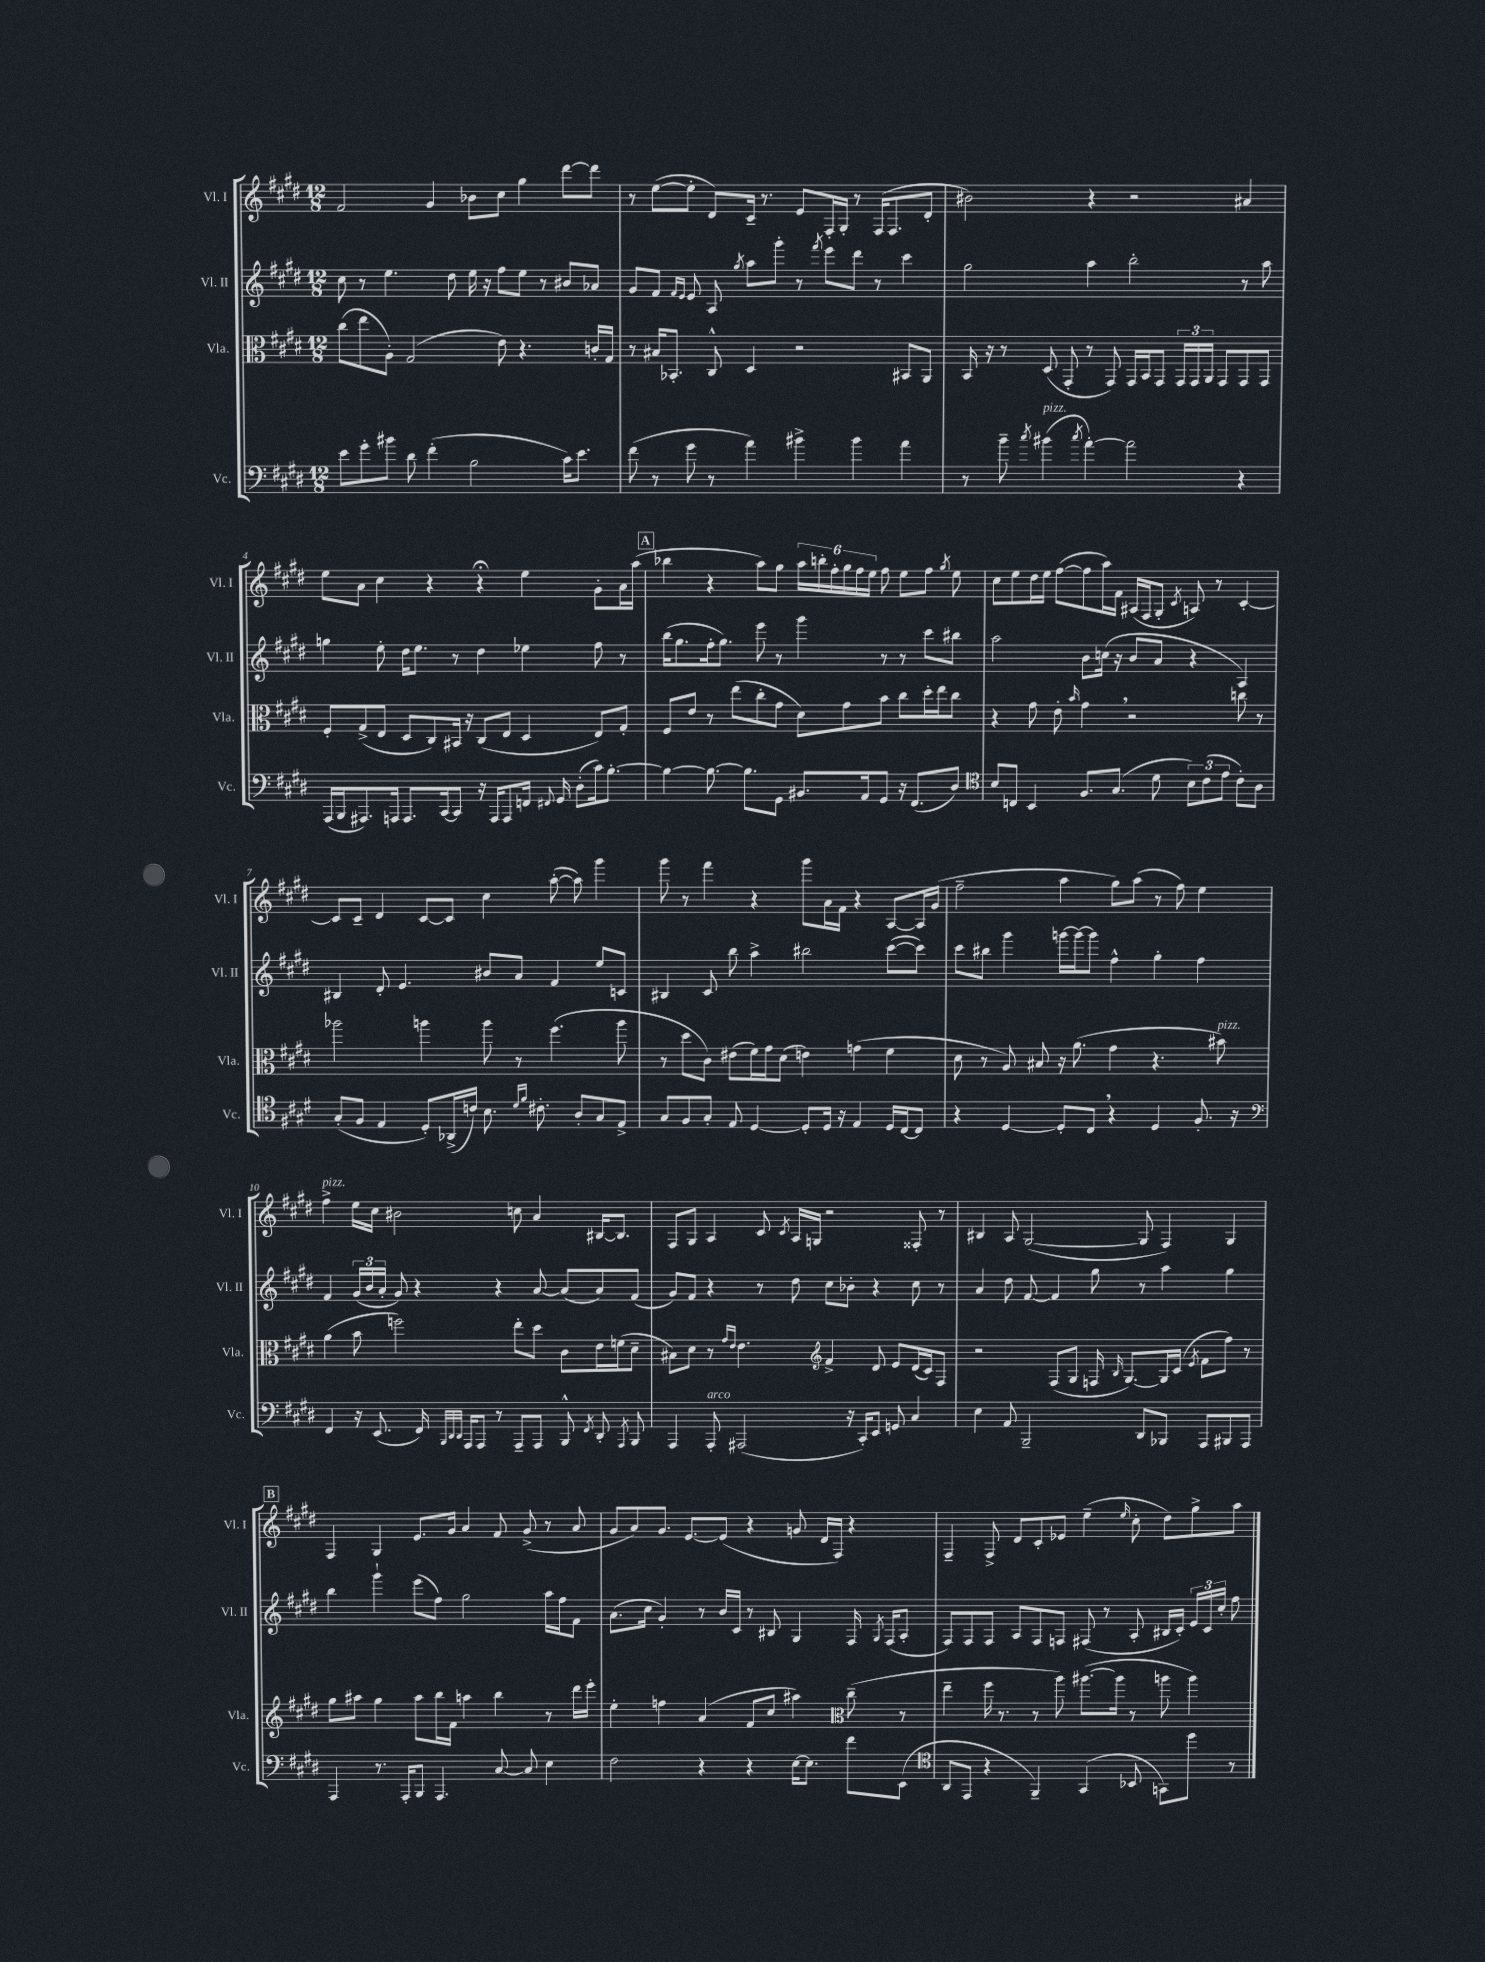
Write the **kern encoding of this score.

**kern	**kern	**kern	**kern
*staff4	*staff3	*staff2	*staff1
*clefF4	*clefC3	*clefG2	*clefG2
*k[f#c#g#d#]	*k[f#c#g#d#]	*k[f#c#g#d#]	*k[f#c#g#d#]
*M12/8	*M12/8	*M12/8	*M12/8
8e	(8cc#	8cc#	2f#
8g#'	8ee	8r	.
8b#	8A')	4.ee	.
8d#	(2G#	.	.
(4f#'	.	.	4g#
.	.	8dd#	.
2B	.	16ee	8b-
.	.	16r	.
.	8e)	8ff#	8cc#
.	4.r	8ee	4gg#
.	.	8r	.
16c#)	.	8b#	[8ddd#
8.e	.	.	.
.	16c'	8a-	8ddd#]
.	16G#	.	.
=	=	=	=
(8f#	8r	8g#	8r
8r	16B#	8f#	([8ee
.	8.BB-'	.	.
.	.	16qqf#	.
.	.	16qqe	.
8g#	.	8e	8ee']
8r	8C#^^	8A	8d#)
.	.	8qgg#	.
4a)	4D#	8aa	16c#~
.	.	.	8.r
.	.	8ggg#'	.
4b#^	2r	8r	8e
.	.	8qfff#	.
.	.	8eee	16F#'
.	.	.	16G#'
4b#	.	8ddd#	8r
.	.	8r	(16F#
.	.	.	8.F#
4a	8BB#	4ccc#	.
.	8AA	.	8d#'
=	=	=	=
8r	16BB	2gg#	2b#)
.	16r	.	.
8b~	8r	.	.
8qcc#	.	.	.
(4b#	(8D#	.	.
.	8GG#'	.	.
8qcc#	.	.	.
[4a')	8r	4aa	4r
.	8GG#)	.	.
2a]	16GG#	2bb'	2r
.	16BB	.	.
.	8GG#	.	.
.	24GG#	.	.
.	24GG#	.	.
.	24AA	.	.
.	8GG#	.	.
4r	8GG#	8r	4a#
.	8GG#	8aa	.
=	=	=	=
(16AAA	8F#'	4gg	8ee
16BBB	.	.	.
8.AAA#)	(8G#^	.	8a
.	8E	8ee'	4cc#
16AAA	.	.	.
8.AAA	8D#	16dd#	.
.	.	8.ee	.
.	8C#)	.	4r
[16CC#	.	.	.
8CC#]	16BB#	8r	.
.	16r	.	.
16r	(8C#	4dd#	4r;
16AAA	.	.	.
8AAA	8E	.	.
16FF	4D#	4ee-	4ee
8qqFF#	.	.	.
16GG#	.	.	.
(8D#'	.	.	.
16c#)	8E)	8ff#	8g#'
[8.B'	.	.	.
.	8G#'	8r	16a
.	.	.	(16aa
=	=	=	=
4B_	8F#	(16bb	4bb-
.	.	8.gg#	.
.	8e	.	.
8.B_	8r	16ff#'	4r
.	.	8.gg#)	.
.	(8ee	.	.
8.B]	.	.	.
.	8cc#'	8eee	8aa)
8GG#	8g#	8r	8gg#
8.BB#	8d#)	4ggg#	24aa
.	.	.	24bb'
.	.	.	24ff#'
.	8g#	.	24gg#
.	.	.	24ff#
16AA	.	.	.
.	.	.	24ee
8GG#	8b	8r	8ff#
16r	8cc#	8r	8ee
(8.FF#	.	.	.
.	16dd#'	8ccc#	8ff#
.	16ee	.	.
.	.	.	8qgg#
8D#)	8cc#	8bb#	8ee
=	=	=	=
*clefC4	*	*	*
8B	4r	2aa	8cc#
8C	.	.	8ee
4BB	8g#	.	16dd#
.	.	.	16ee
.	8e'	.	([8ff#
.	16qqb	.	.
8.F#	4g#	8b	8ff#]
.	.	(16cc	16aa)
(8.G#	.	16r	16f#
.	2r	8b	(16A#
.	.	.	16F#
8d#	.	8a	8G#'
.	.	.	8qc#
12B)	.	4r	8A)
(12c#	.	.	.
.	.	.	8r
12e	.	.	.
8c#')	8cc	4A)	[4c#'
8A	8r	.	.
=	=	=	=
(8G#'	2aa-	4B#	8c#]
8F#	.	.	8c#~
4E	.	8d#'	4d#
.	.	4.e	.
8D#')	4aa	.	[8c#
(16AA-^	.	.	8c#]
16c)	.	.	.
8.B	8aa	8b#	4cc#
.	8r	8a	.
16qqd#	.	.	.
16qqf#	.	.	.
8.c#'	.	.	.
.	(4.ff#	4f#	([8aa'
8A'	.	.	8aa])
8G#	.	8ee	4ggg#
8E^	8aa	8c	.
=	=	=	=
8G#	8r	4B#	8ggg#
8F#	8dd#	.	8r
8G#'	8c#)	8c#	4fff#
8E	(8e#	8bb	.
[4D#	16f#)	4aa^	4r
.	16g#	.	.
.	(8d#	.	.
8D#']	4e)	2bb#	8ggg#
16D#	.	.	16a
16r	.	.	16f#
4E	(4g	.	4r
16D#	4f#	([8ccc#	[8A
[16C#	.	.	.
8C#]	.	8ccc#])	16A]
.	.	.	(16g#
=	=	=	=
4r	8d#	8ccc#	2ff#~
.	8r	8bb#	.
[4D#	8A)	4ggg#	.
.	8B#	.	.
8D#']	16r	[16ggg	4aa
.	(8.a	16ggg_	.
8C#	.	8ggg]	.
4r	4g#	4ff#^^	8gg#)
.	.	.	(8aa
4D#	4.r	4gg#'	8r
.	.	.	8ff#)
8.F#'	.	4ff#	4ee
.	8b#)	.	.
16r	.	.	.
=	=	=	=
*clefF4	*	*	*
4FF#	(4a	4f#	4ff#^
16r	8b	(24g#	16ee
.	.	24b	.
(8.EE	.	.	16cc#
.	.	24a'	.
.	2ff)	8g#)	2b#
16FF#)	.	4r	.
32qqBBB	.	.	.
32qqDD#	.	.	.
32qqDD#	.	.	.
16AAA	.	.	.
8AAA	.	.	.
8r	.	4r	.
8AAA~	8ee'	.	8cc
8AAA	8dd#	[8a	4a
8BBB^^	8c#	(8a]	.
8qFF#	.	.	.
8DD#'	16e	8a)	[16B#
.	(16f	.	8.B#]
8qAAA	.	.	.
8BBB	8d#~	(8f#	.
=	=	=	=
4AAA	8B#)	8g#)	8F#
.	8d#	8f#	8G#
8AAA'	8r	4r	4A
.	16qqg#	.	.
.	16qqe	.	.
(2AAA#	4.e	.	.
.	.	8r	8c#
.	.	.	8qc#
.	.	8dd#	16A
.	.	.	16G
*	*clefG2	*	*
.	4f#^	8cc#	2r
16r	.	8b-'	.
16CC#')	.	.	.
8EE	8d#	4r	.
8GG	8e	.	.
4C#	(16d#	8cc#	8F##'
.	16c#)	.	.
.	8F#	8r	8r
=	=	=	=
4E	2r	4a	4B#
8AA	.	8dd#	8A
2BBB~	.	[8f#	([2G#
.	(8F#	4f#]	.
.	8G#	.	.
.	16F	8gg#	.
.	16qqB	.	.
.	[8.G#)	.	.
8DD#	.	8r	8G#]
8BBB-	16G#]	4aa	4F#)
.	(16c#	.	.
.	8qe	.	.
8AAA	8f#	.	.
8BBB#	8ff#)	4gg#	4G#
8AAA	8r	.	.
=	=	=	=
4AAA	8gg#	4bb	4F#
.	8aa#	.	.
8.r	4gg#	4ggg#`	4G#
16AAA'	.	.	.
8BBB	8aa#	(8eee	8.e
4.AAA	16bb	8ff#)	.
.	16f#	.	16g#
.	4aa	2gg#	4a
[8C#	4bb	.	8f#
8C#]	.	.	(8g#^
4E	8r	16aa	8r
.	.	16ff#	.
.	16ddd#	8f#	8a
.	16eee'	.	.
=	=	=	=
2F#	4ee'	(8.a	8g#
.	.	.	8a)
.	.	16cc#	.
.	4ff	4g#')	8.g#
.	.	.	[8.e
4r	(4a	8r	.
.	.	16b	(8e]
.	.	16c#	.
4r	8f#	8r	4r
.	8cc#	8B#	.
[16E	4aa#)	4G#	8g
8.E]	.	.	.
.	.	.	16d#
.	.	.	16F#)
*	*clefC3	*	*
8f#	(8cc#~	16F#	4r
.	.	8qG#	.
.	.	(16F#	.
(8EE	8r	8A'	.
=	=	=	=
*clefC4	*	*	*
8AA	4ee~	8F#)	4F#~
8EE	.	8F#	.
4r	16ff#	8F#	8F#^
.	8.r	.	.
.	.	8A	8d#
4FF#~)	8r	8F#	8c#'
.	8aa)	8F	8e-
(4GG#	([8.aa#	(8F#	(4ee~
.	.	8r	.
.	16aa#]	.	.
.	.	.	16qqee
8BB-	8r	8A'	8cc#'
8GG)	8aa	16B#	8dd#)
.	.	16c#')	.
8dd#	4aa)	24e	8gg#^
.	.	24c#	.
.	.	24cc#'	.
8r	.	8ff#	8aa
==	==	==	==
*-	*-	*-	*-
